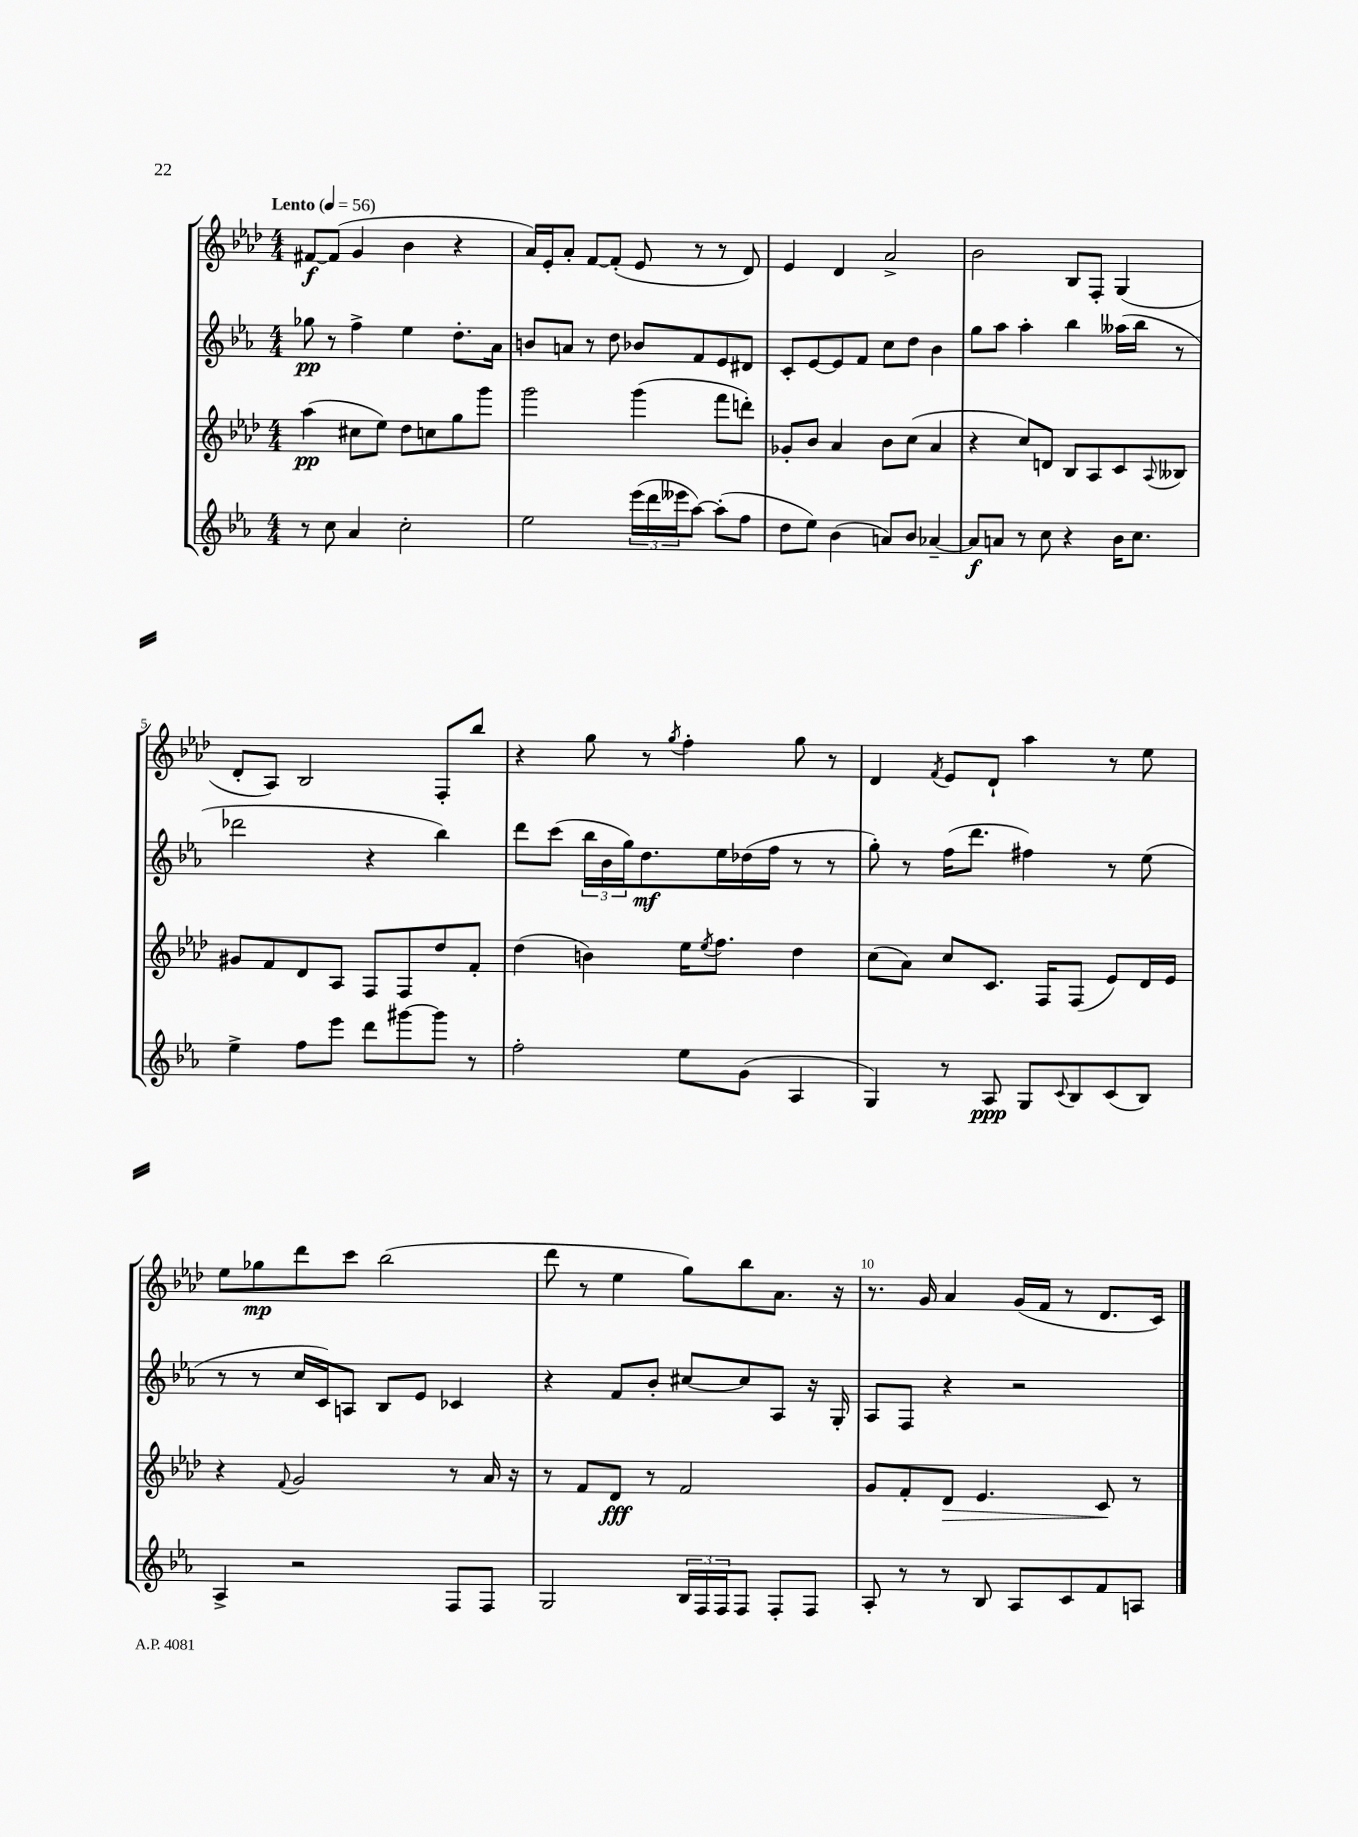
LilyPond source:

<<
\new StaffGroup <<
\new Staff = "s0" {
    \clef treble \key aes \major \numericTimeSignature \time 4/4 \tempo "Lento" 4 = 56
    fis'8~\f fis'8( g'4 bes'4 r4 |
    aes'16) ees'16-. aes'8-. f'8~ f'8-.( ees'8 r8 r8 des'8) |
    ees'4 des'4 aes'2-> |
    bes'2 bes8 f8-. g4( |
    des'8-. aes8) bes2 f8-. bes''8 |
    r4 g''8 r8 \acciaccatura { g''8 } f''4-. g''8 r8 |
    des'4 \acciaccatura { f'8 } ees'8 des'8-! aes''4 r8 ees''8 |
    ees''8 ges''8\mp des'''8 c'''8 bes''2( |
    des'''8 r8 ees''4 g''8) bes''8 aes'8. r16 |
    r8. g'16 aes'4 g'16( f'16 r8 des'8. c'16) \bar "|." |
}
\new Staff = "s1" {
    \clef treble \key ees \major \numericTimeSignature \time 4/4
    ges''8\pp r8 f''4-> ees''4 d''8.-. aes'16 |
    b'8 a'8 r8 d''8 bes'8 f'8 ees'8 dis'8 |
    c'8-. ees'8~ ees'8 f'8 c''8 d''8 bes'4 |
    g''8 aes''8 aes''4-. bes''4 aeses''16( bes''16 r8 |
    des'''2 r4 bes''4) |
    d'''8 c'''8( \tuplet 3/2 { bes''16 bes'16 g''16) } d''8.\mf ees''16 des''16( f''16 r8 r8 |
    g''8-.) r8 f''16( d'''8. fis''4) r8 ees''8( |
    r8 r8 c''16 c'16) a8 bes8 ees'8 ces'4 |
    r4 f'8 bes'8-. cis''8~ cis''8 aes8 r16 g16-. |
    aes8 f8 r4 r2 \bar "|." |
}
\new Staff = "s2" {
    \clef treble \key aes \major \numericTimeSignature \time 4/4
    aes''4\pp( cis''8 ees''8) des''8 c''8 g''8 g'''8 |
    g'''2 g'''4( f'''8 d'''8-.) |
    ges'8-. bes'8 aes'4 bes'8 c''8( aes'4 |
    r4 c''8) d'8 bes8 aes8 c'8 \appoggiatura { aes8 } beses8 |
    gis'8 f'8 des'8 aes8 f8 f8 des''8 f'8-. |
    des''4( b'4) ees''16 \acciaccatura { ees''8 } f''8. des''4 |
    c''8( aes'8) c''8 c'8. f16 f8( ees'8) des'16 ees'16 |
    r4 \appoggiatura { f'8 } g'2 r8 aes'16 r16 |
    r8 f'8 des'8\fff r8 f'2 |
    g'8 f'8-. des'8\> ees'4. c'8\! r8 \bar "|." |
}
\new Staff = "s3" {
    \clef treble \key ees \major \numericTimeSignature \time 4/4
    r8 c''8 aes'4 c''2-. |
    ees''2 \tuplet 3/2 { ees'''16( d'''16 eeses'''16 } aes''8~) aes''8-.( f''8 |
    d''8 ees''8) bes'4( a'8) bes'8 aes'4~-- |
    aes'8\f a'8 r8 c''8 r4 bes'16 c''8. |
    ees''4-> f''8 ees'''8 d'''8 gis'''8~ gis'''8 r8 |
    f''2-. ees''8 g'8( aes4 |
    g4) r8 aes8\ppp g8 \appoggiatura { c'8 } bes8 c'8( bes8) |
    aes4-> r2 f8 f8 |
    g2 \tuplet 3/2 { bes16 f16 f16 } f8 f8-. f8 |
    aes8-. r8 r8 bes8 aes8 c'8 f'8 a8 \bar "|." |
}
>>
>>
\layout { \context { \Score \override BarNumber.break-visibility = ##(#f #t #t) barNumberVisibility = #(every-nth-bar-number-visible 5) } }
